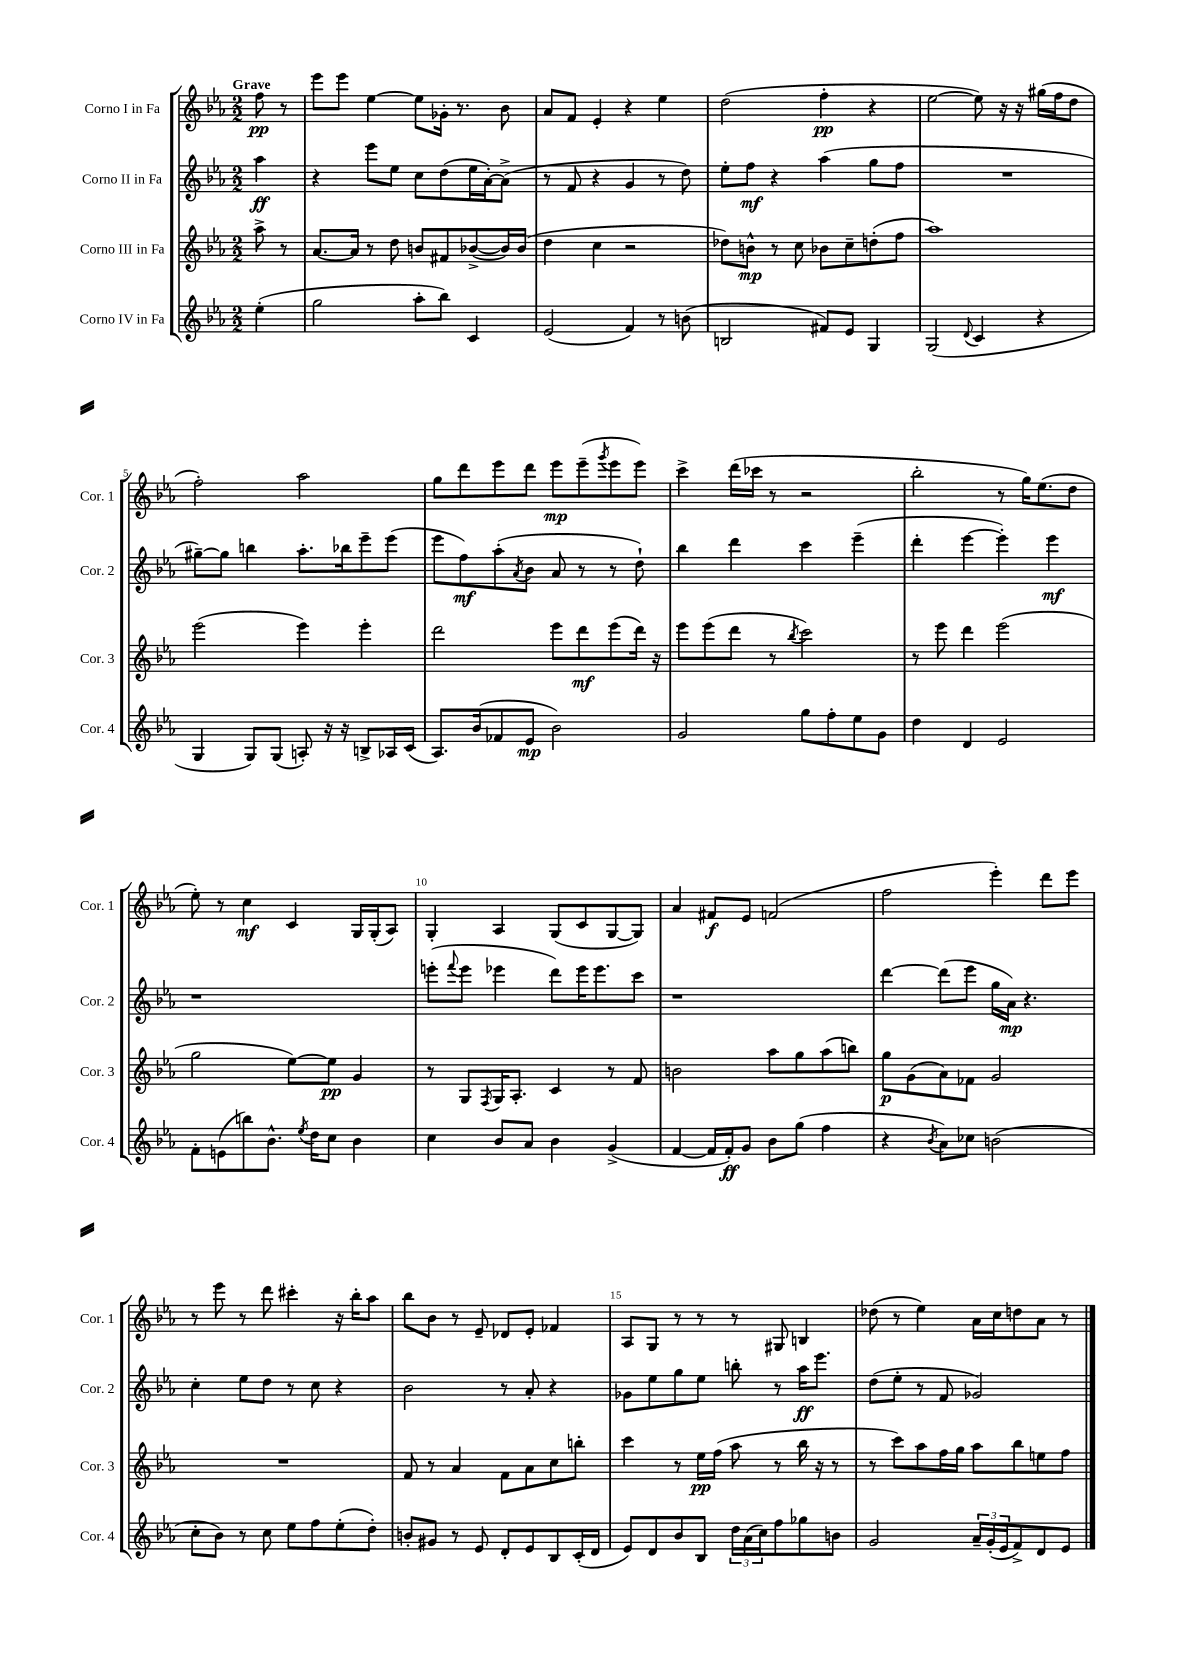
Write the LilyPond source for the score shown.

<<
\new StaffGroup <<
\new Staff = "s0" \with { instrumentName = "Corno I in Fa" shortInstrumentName = "Cor. 1" } {
    \clef treble \key ees \major \numericTimeSignature \time 2/2 \partial 4 \tempo "Grave"
    f''8\pp r8 |
    ees'''8 ees'''8 ees''4~ ees''8 ges'16-. r8. bes'8 |
    aes'8 f'8 ees'4-. r4 ees''4 |
    d''2( f''4-.\pp r4 |
    ees''2~ ees''8) r16 r16 gis''16( f''16 d''8 |
    f''2-.) aes''2 |
    g''8 d'''8 ees'''8 d'''8 ees'''8\mp ees'''8--( \acciaccatura { g'''8 } ees'''8 ees'''8) |
    c'''4-> d'''16( ces'''16 r8 r2 |
    bes''2-. r8 g''16) ees''8.( d''8 |
    ees''8-.) r8 c''4\mf c'4 g16 g16-.( aes8) |
    g4-. aes4 g8( c'8 g8~ g8) |
    aes'4 fis'8\f ees'8 f'2( |
    f''2 ees'''4-.) d'''8 ees'''8 |
    r8 ees'''8 r8 d'''8 cis'''4-. r16 bes''16-. aes''8 |
    bes''8 bes'8 r8 ees'8-- des'8 ees'8-. fes'4 |
    aes8 g8 r8 r8 r8 gis8 b4 |
    des''8( r8 ees''4) aes'16 c''16 d''8 aes'8 r8 \bar "|." |
}
\new Staff = "s1" \with { instrumentName = "Corno II in Fa" shortInstrumentName = "Cor. 2" } {
    \clef treble \key ees \major \numericTimeSignature \time 2/2 \partial 4
    aes''4\ff |
    r4 ees'''8 ees''8 c''8 d''8( ees''16 aes'16~-.) aes'8->( |
    r8 f'8 r4 g'4 r8 d''8) |
    ees''8-. f''8\mf r4 aes''4( g''8 f''8 |
    R1 |
    gis''8~--) gis''8 b''4 aes''8.-. bes''16 ees'''8-- ees'''8( |
    ees'''8 f''8\mf) aes''8-.( \acciaccatura { aes'8 } bes'8 aes'8 r8 r8 d''8-!) |
    bes''4 d'''4 c'''4 ees'''4--( |
    d'''4-. ees'''4~ ees'''4-.) ees'''4\mf |
    r1 |
    e'''8-.( \appoggiatura { f'''8 } e'''8 ees'''4 d'''8) ees'''16 ees'''8. c'''8 |
    r1 |
    d'''4~ d'''8( ees'''8 g''16 aes'16\mp) r4. |
    c''4-. ees''8 d''8 r8 c''8 r4 |
    bes'2 r8 aes'8-. r4 |
    ges'8 ees''8 g''8 ees''8 b''8-. r8 aes''16\ff ees'''8. |
    d''8( ees''8-. r8 f'8 ges'2) \bar "|." |
}
\new Staff = "s2" \with { instrumentName = "Corno III in Fa" shortInstrumentName = "Cor. 3" } {
    \clef treble \key ees \major \numericTimeSignature \time 2/2 \partial 4
    aes''8-> r8 |
    aes'8.~ aes'16 r8 d''8 b'8 fis'8 bes'8~->( bes'16) bes'16( |
    d''4 c''4 r2 |
    des''8) b'8-^\mp r8 c''8 bes'8 c''8-- d''8-.( f''8 |
    aes''1) |
    ees'''2( ees'''4) ees'''4-. |
    d'''2 ees'''8 d'''8\mf ees'''8( d'''16) r16 |
    ees'''8 ees'''8( d'''8 r8 \acciaccatura { bes''8 } c'''2) |
    r8 ees'''8 d'''4 ees'''2( |
    g''2 ees''8~) ees''8\pp g'4 |
    r8 g8 \acciaccatura { f8 } g16 aes8.-. c'4 r8 f'8 |
    b'2 aes''8 g''8 aes''8( b''8) |
    g''8\p g'8( aes'8) fes'8 g'2 |
    R1 |
    f'8 r8 aes'4 f'8 aes'8 c''8 b''8-. |
    c'''4 r8 ees''16\pp f''16( aes''8 r8 bes''16 r16 r8 |
    r8 c'''8) aes''8 f''16 g''16 aes''8 bes''8 e''8 f''8 \bar "|." |
}
\new Staff = "s3" \with { instrumentName = "Corno IV in Fa" shortInstrumentName = "Cor. 4" } {
    \clef treble \key ees \major \numericTimeSignature \time 2/2 \partial 4
    ees''4-.( |
    g''2 aes''8-. bes''8) c'4 |
    ees'2( f'4) r8 b'8( |
    b2 fis'8) ees'8 g4 |
    g2( \appoggiatura { d'8 } c'4 r4 |
    g4 g8) g8( a8-.) r16 r16 b8-> aes16 c'16( |
    aes8.) bes'16( fes'8 ees'8\mp bes'2) |
    g'2 g''8 f''8-. ees''8 g'8 |
    d''4 d'4 ees'2 |
    f'8-. e'8( b''8) bes'8.-^ \acciaccatura { ees''8 } d''16 c''8 bes'4 |
    c''4 bes'8 aes'8 bes'4 g'4->( |
    f'4~ f'16 f'16-.\ff) g'8 bes'8 g''8( f''4 |
    r4 \acciaccatura { bes'8 } aes'8) ces''8 b'2( |
    c''8-. bes'8) r8 c''8 ees''8 f''8 ees''8-.( d''8-.) |
    b'8-. gis'8 r8 ees'8 d'8-. ees'8 bes8 c'16-.( d'16 |
    ees'8) d'8 bes'8 bes8 \tuplet 3/2 { d''16 aes'16( c''16) } f''8 ges''8 b'8 |
    g'2 \tuplet 3/2 { aes'16-- g'16-.( ees'16 } f'8->) d'8 ees'8 \bar "|." |
}
>>
>>
\layout { \context { \Score \override BarNumber.break-visibility = ##(#f #t #t) barNumberVisibility = #(every-nth-bar-number-visible 5) } }
